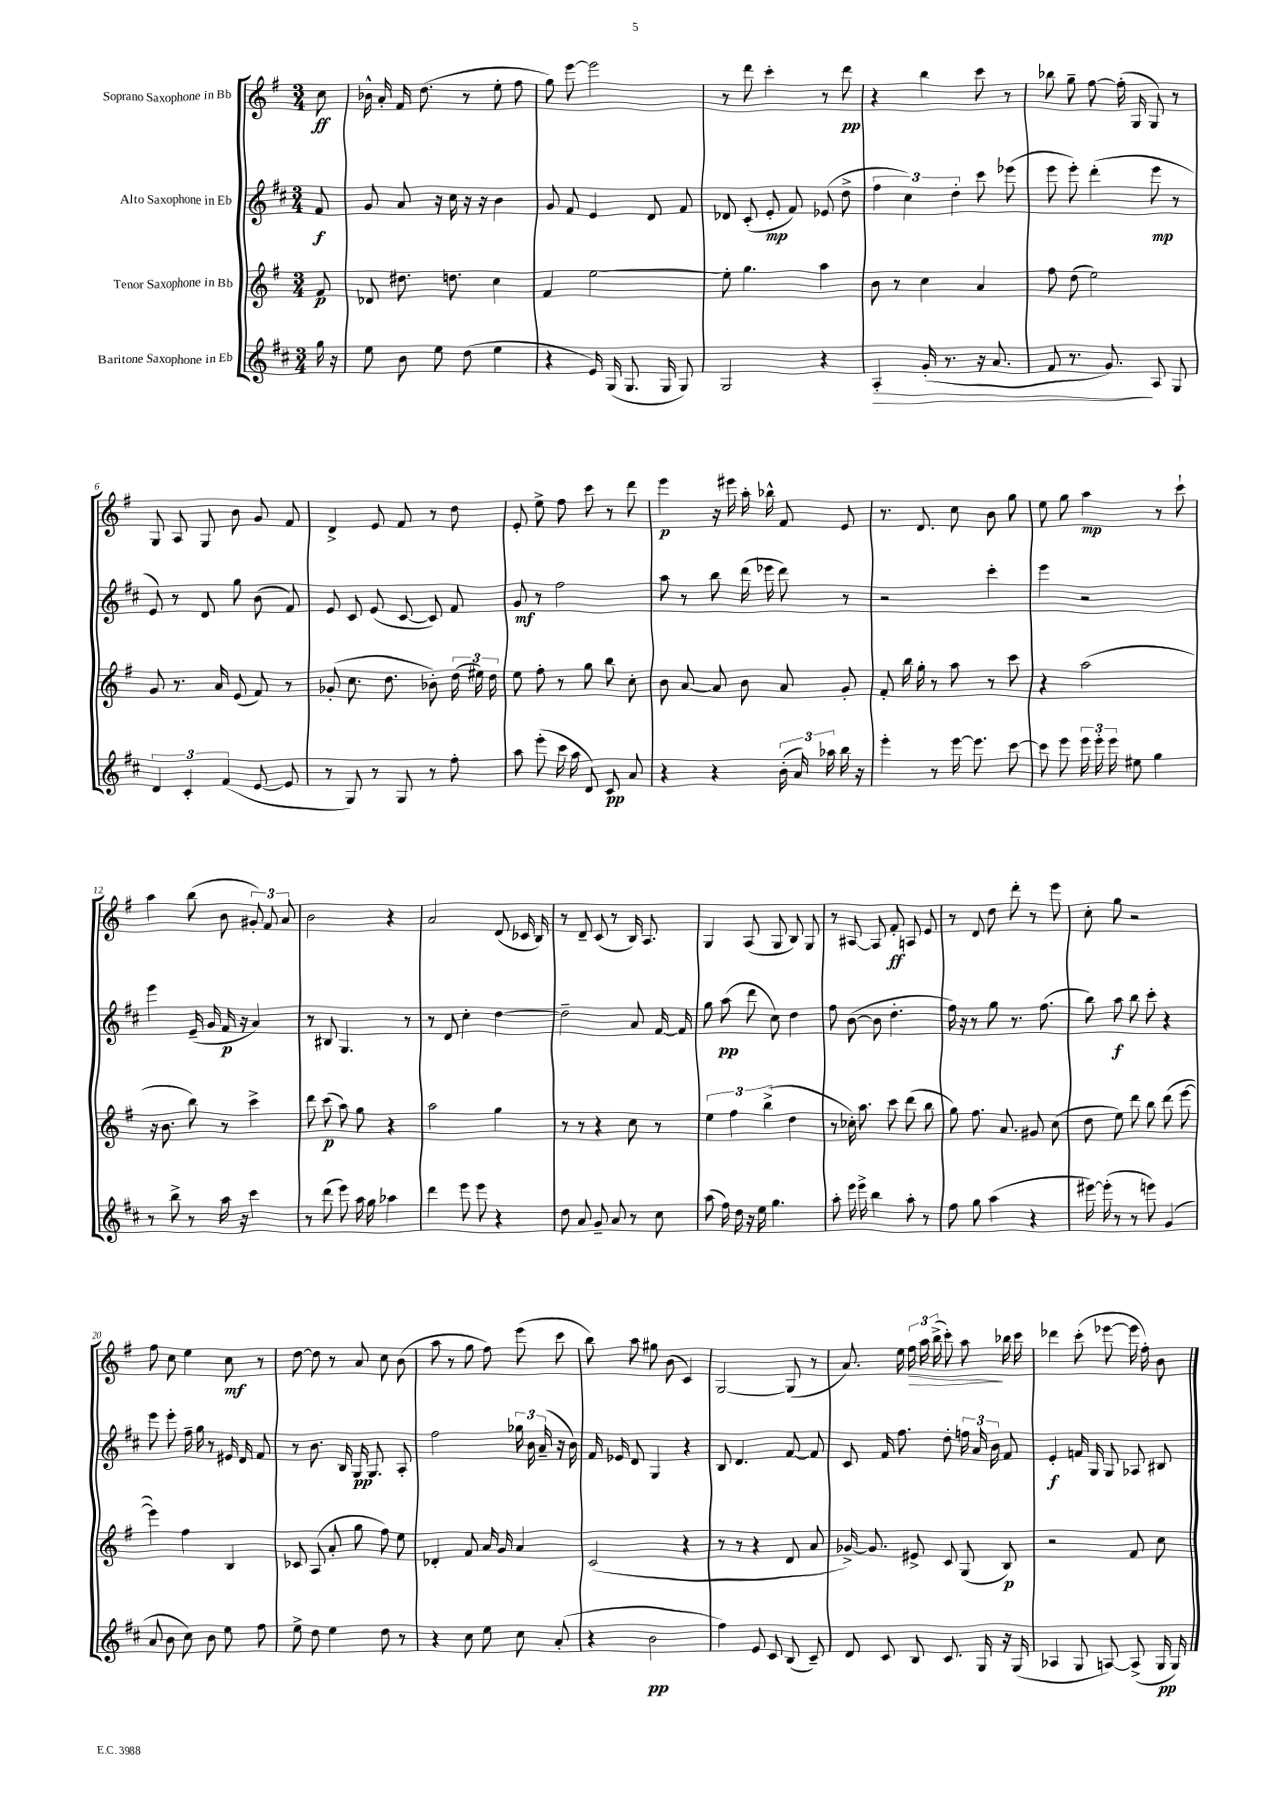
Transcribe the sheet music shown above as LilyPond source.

<<
\new StaffGroup <<
\new Staff = "s0" \with { instrumentName = "Soprano Saxophone in Bb" } {
    \clef treble \key g \major \numericTimeSignature \time 3/4 \partial 8
    \autoBeamOff c''8\ff |
    bes'16-^ a'16-. fis'16 d''8.( r8 e''8-. fis''8 |
    g''8) e'''8~ e'''2 |
    r8 d'''8 c'''4-. r8 d'''8\pp |
    r4 b''4 c'''8 r8 |
    bes''8 g''8-- fis''8~ fis''16-.( g16 g8) r8 |
    g8 a8 g8 b'8 g'8 fis'8 |
    d'4-> e'8 fis'8 r8 d''8 |
    e'8-. e''8-> fis''8 c'''8 r8 d'''8 |
    e'''4\p r16 eis'''16 a''16-. bes''16-^ fis'8 e'8 |
    r8. d'8. c''8 b'8 g''8 |
    e''8 g''8 a''4\mp r8 c'''8-! |
    a''4 b''8( b'8 \tuplet 3/2 { gis'8-.) fis'8 a'8 } |
    b'2 r4 |
    a'2 d'8( ces'16 b16) |
    r8 d'8-- c'8( r8 b16) a8. |
    g4 a8( g8 b8) g8 |
    r8 ais8~ ais8 fis'8-.\ff a8 e'8 |
    r8 d'8 d''8 d'''8-. r8 e'''8 |
    c''8-. g''8 r2 |
    fis''8 c''8 e''4 c''8\mf r8 |
    d''8~ d''8 r8 a'8 c''8 b'8( |
    a''8 r8 g''8 fis''8) e'''8( c'''8 |
    b''8) a''8 gis''8 b'8( c'4) |
    g2~ g8( r8 |
    a'8.) e''16 \tuplet 3/2 { fis''16\> a''16 b''16->( } c'''8-.) a''8\! bes''16 c'''16 |
    des'''4 c'''8-.( ees'''8~ ees'''16 fis''16-.) b'8 \bar "|." |
}
\new Staff = "s1" \with { instrumentName = "Alto Saxophone in Eb" } {
    \clef treble \key d \major \numericTimeSignature \time 3/4 \partial 8
    \autoBeamOff fis'8\f |
    g'8 a'8 r16 cis''16 r16 r16 b'4 |
    g'8 fis'8 e'4 d'8 fis'8 |
    des'8 cis'8-.( e'8-.\mp fis'8) ees'8( d''8-> |
    \tuplet 3/2 { fis''4 cis''4) d''4-. } cis'''8 ees'''8( |
    e'''8 e'''8-.) d'''4-.( e'''8\mp r8 |
    e'8) r8 d'8 g''8 b'8( fis'8) |
    e'8 cis'8 e'8( cis'8~ cis'8) fis'8 |
    g'8\mf r8 fis''2 |
    a''8 r8 b''8 d'''16( ees'''16 d'''8) r8 |
    r2 cis'''4-. |
    e'''4 r2 |
    e'''4 e'16--( g'16 fis'16\p r16 a'4) |
    r8 bis8 g4. r8 |
    r8 d'8 cis''4-. d''4~ |
    d''2-- a'8 fis'16~ fis'16 |
    g''8 a''8\pp( d'''8 cis''8) d''4 |
    fis''8 b'8~( b'8 d''4.-. |
    fis''16) r16 r8 g''8 r8. fis''8.( |
    b''8) a''8\f b''8 cis'''8-. r4 |
    e'''8 e'''8-. fis''16-- g''16 r8 eis'16 d'16 fis'8 |
    r8 b'8. b16 g16\pp g8. a8-. |
    fis''2 \tuplet 3/2 { ges''16 b'16 a'16--( } r16 b'16) |
    fis'16 ees'16 d'8 g4 r4 |
    b8 d'4. fis'8~ fis'8 |
    cis'8 fis'16 fis''8. d''8-. \tuplet 3/2 { f''16 a'16 b'16 } fis'8 |
    e'4-.\f f'16 g16 g8 aes8 bis8 \bar "|." |
}
\new Staff = "s2" \with { instrumentName = "Tenor Saxophone in Bb" } {
    \clef treble \key g \major \numericTimeSignature \time 3/4 \partial 8
    \autoBeamOff fis'8\p |
    des'8 dis''8. d''8. c''4 |
    fis'4 e''2~ |
    e''8-. g''4. a''4 |
    b'8 r8 c''4 a'4 |
    fis''8 d''8( e''2) |
    g'8 r8. a'16 e'8( fis'8) r8 |
    ges'8-.( c''8. d''8. bes'8-.) \tuplet 3/2 { d''16( eis''16) d''16 } |
    e''8 fis''8-. r8 g''8 b''8 c''8-. |
    b'8 a'8~ a'8 b'8 a'8 g'8-. |
    fis'8-. b''16 g''16-. r8 a''8 r8 c'''8 |
    r4 a''2( |
    r16 b'8. b''8) r8 c'''4-> |
    d'''8 c'''8\p( a''8) g''8 r4 |
    a''2 g''4 |
    r8 r8 r4 c''8 r8 |
    \tuplet 3/2 { e''4 fis''4 b''4->( } d''4 |
    r8 ces''16-.) a''8. c'''8 d'''8( b''8 |
    g''8) fis''8. a'8. gis'8 c''8( |
    d''8 e''8) d'''8 b''8 d'''8( e'''8~ |
    e'''4) fis''4 b4 |
    ces'8 a8( a'8-. g''8 fis''8) e''8 |
    des'4-. fis'8 a'16 g'16 a'4 |
    c'2( r4 |
    r8 r8 r4 d'8 a'8 |
    ges'16~->) ges'8. eis'8-> c'8 g8( b8\p) |
    r2 fis'8 c''8 \bar "|." |
}
\new Staff = "s3" \with { instrumentName = "Baritone Saxophone in Eb" } {
    \clef treble \key d \major \numericTimeSignature \time 3/4 \partial 8
    \autoBeamOff g''16 r16 |
    e''8 b'8 e''8 d''8( e''4 |
    r4 e'16) g16( g8. g16 g8) |
    g2 r4 |
    a4-.\> g'16-.( r8. r16 a'8. |
    fis'8 r8. g'8.\!) a8 g8 |
    \tuplet 3/2 { d'4 cis'4-. fis'4( } e'8~ e'8 |
    r8 g8) r8 g8 r8 fis''8-. |
    a''8 e'''8-.( cis'''16 a''16 d'8) cis'8\pp a'8 |
    r4 r4 \tuplet 3/2 { b'16-.( a'16) aes''16 } b''16 r16 |
    e'''4-. r8 e'''16~ e'''8. cis'''8~ |
    cis'''8 e'''8 \tuplet 3/2 { e'''16 e'''16-. e'''16 } eis''8 g''4 |
    r8 b''8-> r8 a''16 r16 cis'''4 |
    r8 d'''8( e'''8) a''16 g''16 aes''4 |
    d'''4 e'''8 e'''8 r4 |
    d''8 a'8 g'8-- a'8 r8 cis''8 |
    a''8( fis''16) d''16 r16 e''16 g''4. |
    a''8-. e'''16 e'''16-> b''4 a''8-. r8 |
    fis''8 g''8 a''4( r4 |
    eis'''16~) eis'''16-.( r8 r8 e'''8) g'4( |
    a'8 b'8 cis''8) b'8 e''8 fis''8 |
    e''8-> d''8 e''4 d''8 r8 |
    r4 cis''8 e''8 cis''8 a'8-.( |
    r4 b'2\pp |
    fis''4) e'8 cis'8 b8( cis'8--) |
    d'8 cis'8 b8 cis'8. g16 r16 g16( |
    aes4 g8 a8~) a8->( g16\pp g16) \bar "|." |
}
>>
>>
